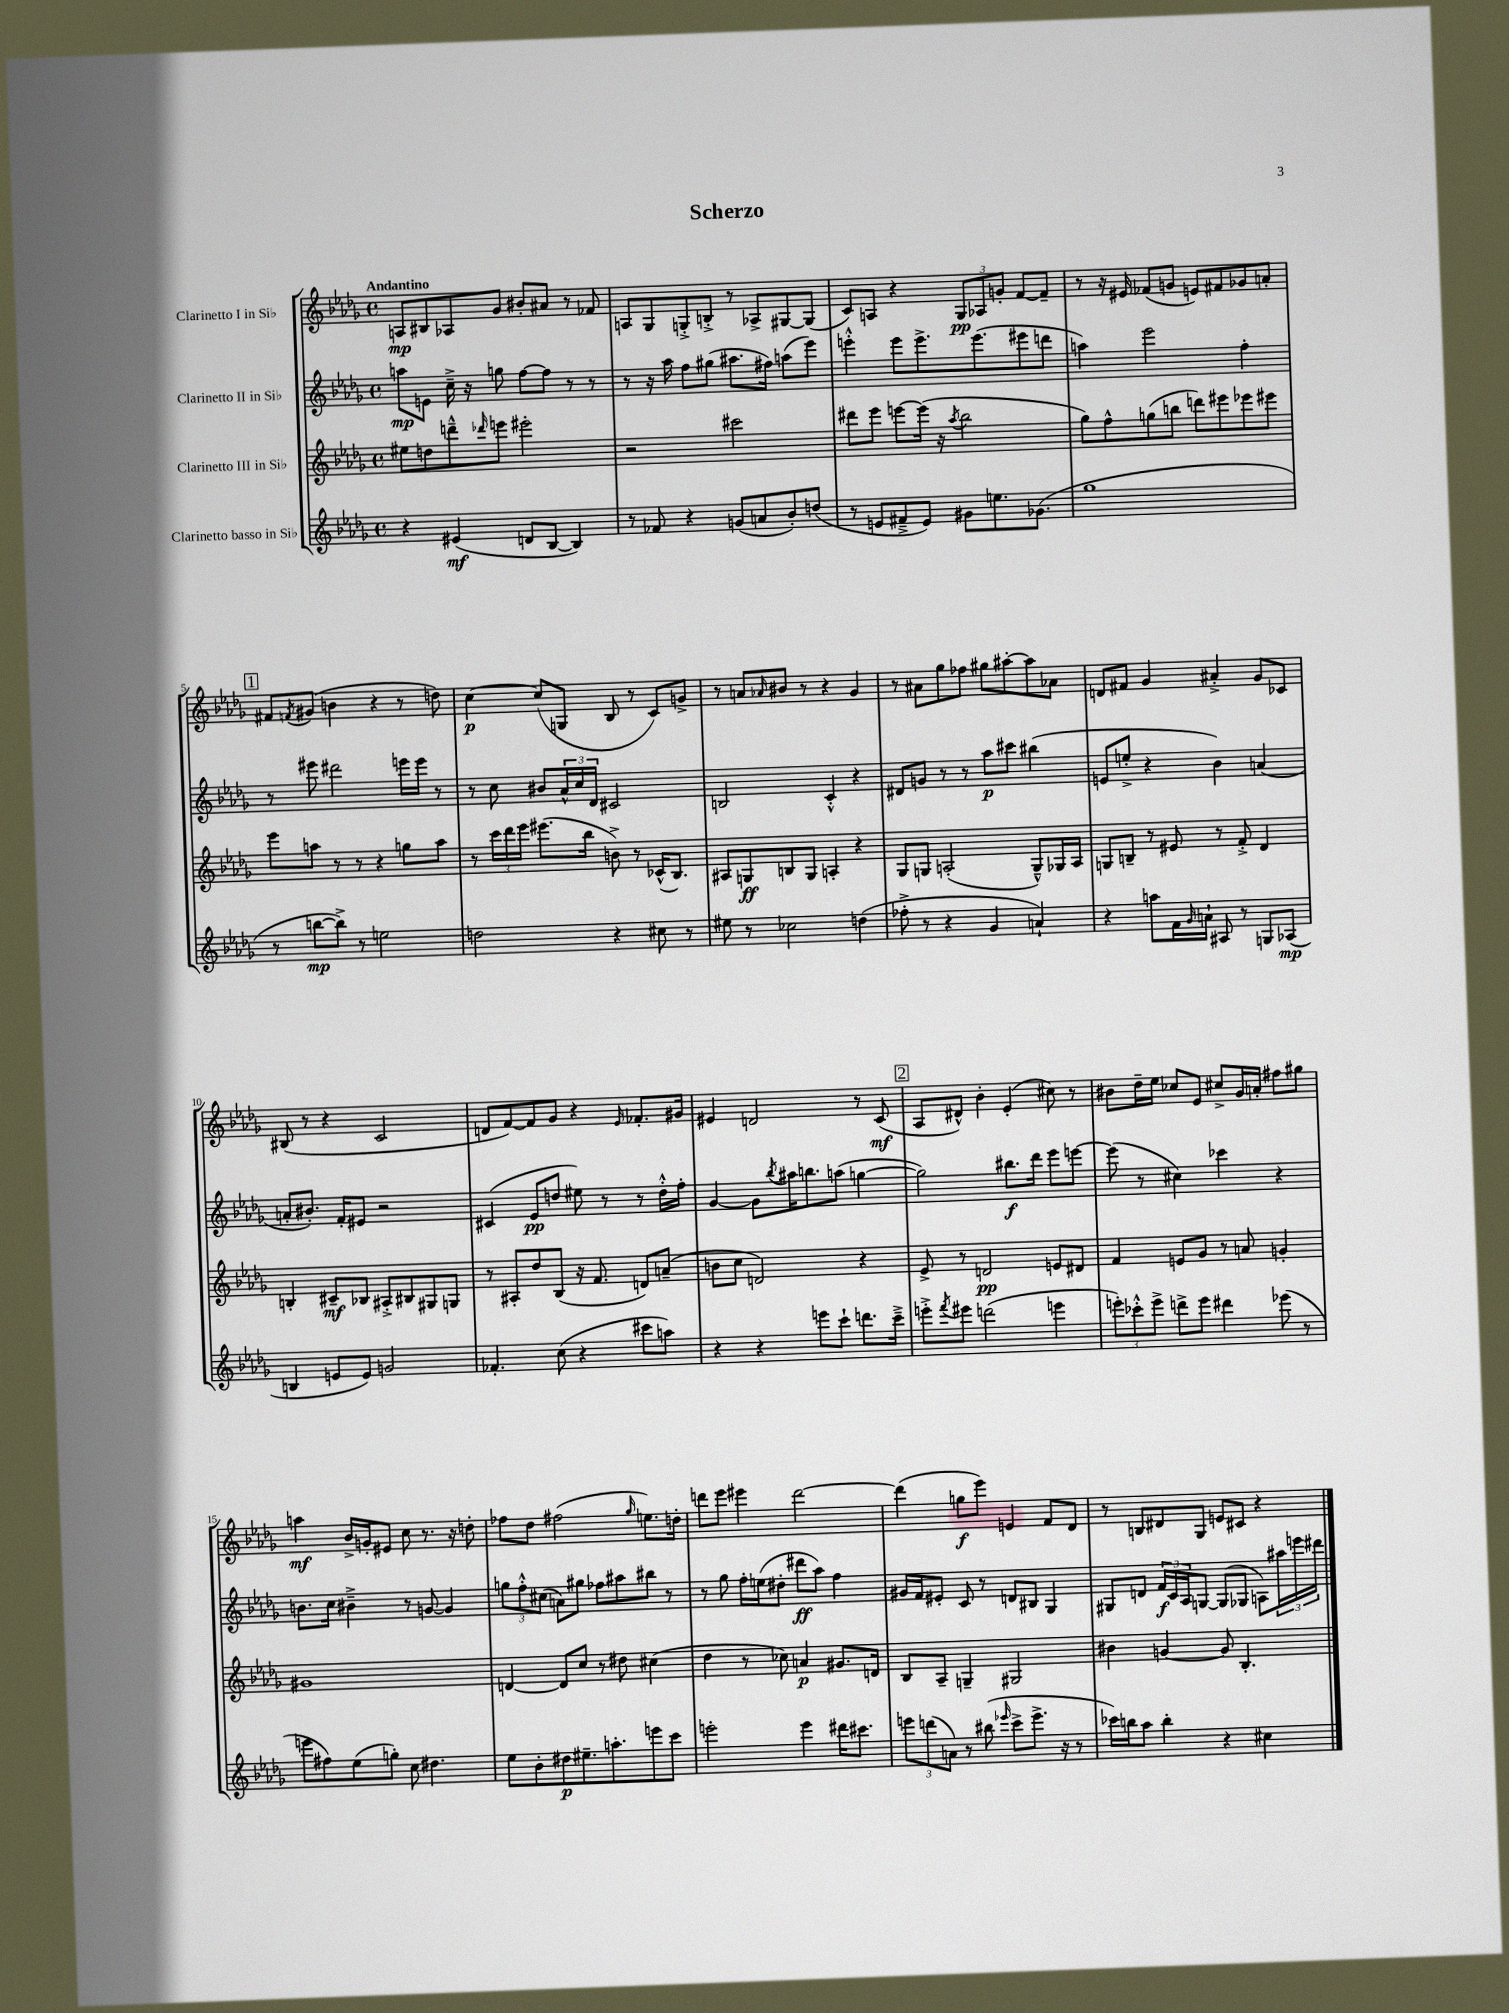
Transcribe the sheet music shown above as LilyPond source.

\header { title = "Scherzo" }
<<
\new StaffGroup <<
\new Staff = "s0" \with { instrumentName = "Clarinetto I in Sib" } {
    \clef treble \key des \major \defaultTimeSignature \time 4/4 \tempo "Andantino"
    a8\mp bis8 aes8 ges'8 bis'8-. ais'8 r8 fes'8 |
    a8 ges8 g8-.-> b8-.-> r8 aes8-> gis8~ gis8( |
    c'8) a8 r4 \tuplet 3/2 { ges8\pp aes8 g'8-. } f'8~ f'8-- |
    r8 r16 eis'16 fes'8( g'8 e'8) fis'8 ges'8 a'8-. |
    \mark \markup { \box "1" } fis'8 \acciaccatura { f'8 } gis'8( b'4 r4 r8 d''8) |
    c''4~\p c''8( g8 bes8 r8 c'8) g'8-> |
    r8 a'8 \grace { aes'16 } bis'8 r8 r4 ges'4 |
    r8 ais'8 ges''8 fes''8 gis''8 ais''8~-. ais''8 aes'8 |
    d'8 fis'8 ges'4 ais'4-.-> ges'8 ces'8 |
    bis8( r8 r4 c'2 |
    d'8 f'8~) f'8 ges'8 r4 \grace { ees'16 } fes'8.-. gis'16 |
    eis'4 d'2 r8 c'8\mf( |
    \mark \markup { \box "2" } aes8 dis'8-^) bes'4-. ees'4-.( cis''8) r8 |
    bis'8 des''16-- ees''16 ces''8 ees'8 cis''8-> ges'16 a'16-. fis''8 gis''8 |
    a''4\mf bes'16-> g'16-. eis'8 c''8 r8. r16 d''8-. |
    fes''8 des''8 fis''2( \grace { ges''16 } e''8.) d''16-. |
    d'''8 ees'''8 eis'''4 d'''2~ |
    d'''4( g''8\f ees'''8) e'4 f'8 des'8 |
    r8 b8 dis'8 ges8 e'8 cis'8 r4 \bar "|." |
}
\new Staff = "s1" \with { instrumentName = "Clarinetto II in Sib" } {
    \clef treble \key des \major \defaultTimeSignature \time 4/4
    a''8\mp e'8 c''16---> r16 g''8 f''8~ f''8 r8 r8 |
    r8 r16 aes''16 f''8 gis''8( ais''8. fis''16) a''8( ees'''8) |
    e'''4-.-^ e'''8 e'''8.-> e'''8.( eis'''8 d'''8 |
    a''4) ees'''2 f''4-. |
    \mark \markup { \box "1" } r8 eis'''8 dis'''2 e'''16 e'''16 r8 |
    r8 c''8 bis'8 \tuplet 3/2 { aes'16-^ c''16 des'16 } cis'2 |
    b2 c'4-.-^ r4 |
    dis'8 g'8 r8 r8 aes''8\p cis'''8 bis''4( |
    e'8 e''8-.-> r4 bes'4) a'4( |
    a'8-. bis'8.-.) f'16-. eis'8 r2 |
    cis'4( ees'8\pp d''8 eis''8) r8 r8 d''16-.-^ f''16-. |
    ges'4~ ges'8 \acciaccatura { bes''8 } ais''16 b''8. a''8( g''4~ |
    \mark \markup { \box "2" } g''2) bis''8.\f des'''16 ees'''8 e'''8~ |
    e'''8( r8 cis''4) ces'''4 r4 |
    b'8. c''16 bis'4---> r8 g'8~ g'4 |
    \tuplet 3/2 { g''8 f''8-.-^ cis''8( } a'8) gis''8 fes''8 ais''8 bis''8 r8 |
    r8 ges''8 f''16-. e''16( dis''8-. dis'''8\ff aes''8) f''4 |
    gis'16 f'16 eis'8-. c'8 r8 d'8 bis8 ges4 |
    gis8 d'8 \tuplet 3/2 { f'16\f c'16 aes16 } g8~ g8( ges8 a8) \tuplet 3/2 { ais''16 e'''16 dis'''16 } \bar "|." |
}
\new Staff = "s2" \with { instrumentName = "Clarinetto III in Sib" } {
    \clef treble \key des \major \defaultTimeSignature \time 4/4
    eis''8 d''8 d'''8---^ \grace { des'''16 } e'''8 eis'''2-. |
    r2 cis'''2 |
    dis'''8 ees'''8 e'''8~ e'''16( r16 \acciaccatura { aes''8 } bes''2 |
    ges''8) f''8-^ g''8( b''8 d'''8) eis'''8 ees'''8 eis'''8 |
    \mark \markup { \box "1" } ees'''8 a''8 r8 r8 r4 g''8 a''8 |
    r8 \tuplet 3/2 { c'''16 des'''16 ees'''16 } eis'''8.( bes''16 b'8->) r8 ces'16-^( bes8.) |
    ais8 g8\ff b8 g8 a4-. r4 |
    ges8 g8 a2-.( g8---^) ges16 a16 |
    g8 b8-- r8 eis'8 r8 f'8-.-> des'4 |
    b4-. cis'8--\mf bes8 ais8-.-> bis8 gis8 g8 |
    r8 ais8-. des''8 bes8( r16 f'8. d'8) a'8--( |
    b'8 c''8 d'2) r4 |
    \mark \markup { \box "2" } ees'8-> r8 d'2\pp e'8 dis'8 |
    f'4 e'8 ges'8 r8 a'8 g'4-. |
    gis'1 |
    d'4~ d'8 c''8 r8 dis''8 cis''4( |
    des''4 r8 ces''8) a'4\p gis'8. d'16 |
    bes8 aes8-- g4-- gis2 |
    bis'4 g'4~ g'8 bes4.-. \bar "|." |
}
\new Staff = "s3" \with { instrumentName = "Clarinetto basso in Sib" } {
    \clef treble \key des \major \defaultTimeSignature \time 4/4
    r4 eis'4\mf( d'8 bes8~ bes4) |
    r8 fes'8 r4 g'8( a'8 bes'8-.) d''8( |
    r8 e'8 fis'8---> e'8) gis'8 e''8. ges'8.( |
    ges''1 |
    \mark \markup { \box "1" } r8 b''8~\mp b''8->) r8 e''2 |
    d''2 r4 cis''8 r8 |
    eis''8 r8 ces''2 d''4( |
    fes''8-.-> r8 r4 ges'4 a'4-!) |
    r4 a''8 f'16 \grace { ges'16 } a'16-! ais8 r8 g8 aes8\mp( |
    b4 e'8 e'8) g'2 |
    fes'4.-. c''8( r4 cis'''8 a''8) |
    r4 r4 e'''8 c'''8-! d'''8. c'''16---> |
    \mark \markup { \box "2" } e'''8-.-> \acciaccatura { f'''8 } eis'''8 d'''2( e'''4 |
    \tuplet 3/2 { e'''8-.) ces'''8-.-^ e'''8-> } d'''8-> e'''8 dis'''4 ees'''8( r8 |
    e'''8 fis''8) ees''8( g''8-.) c''8 dis''4. |
    ees''8 bes'8-. dis''8\p eis''8.-- a''8.-. e'''8 c'''8 |
    e'''2-. e'''4 dis'''16 cis'''8. |
    \tuplet 3/2 { e'''8 d'''8( a'8) } r8 bis''8( \grace { ees'''16 } c'''8-> ees'''8.-> r16 r8 |
    ces'''16) b''16 aes''8 b''4-. r4 cis''4 \bar "|." |
}
>>
>>
